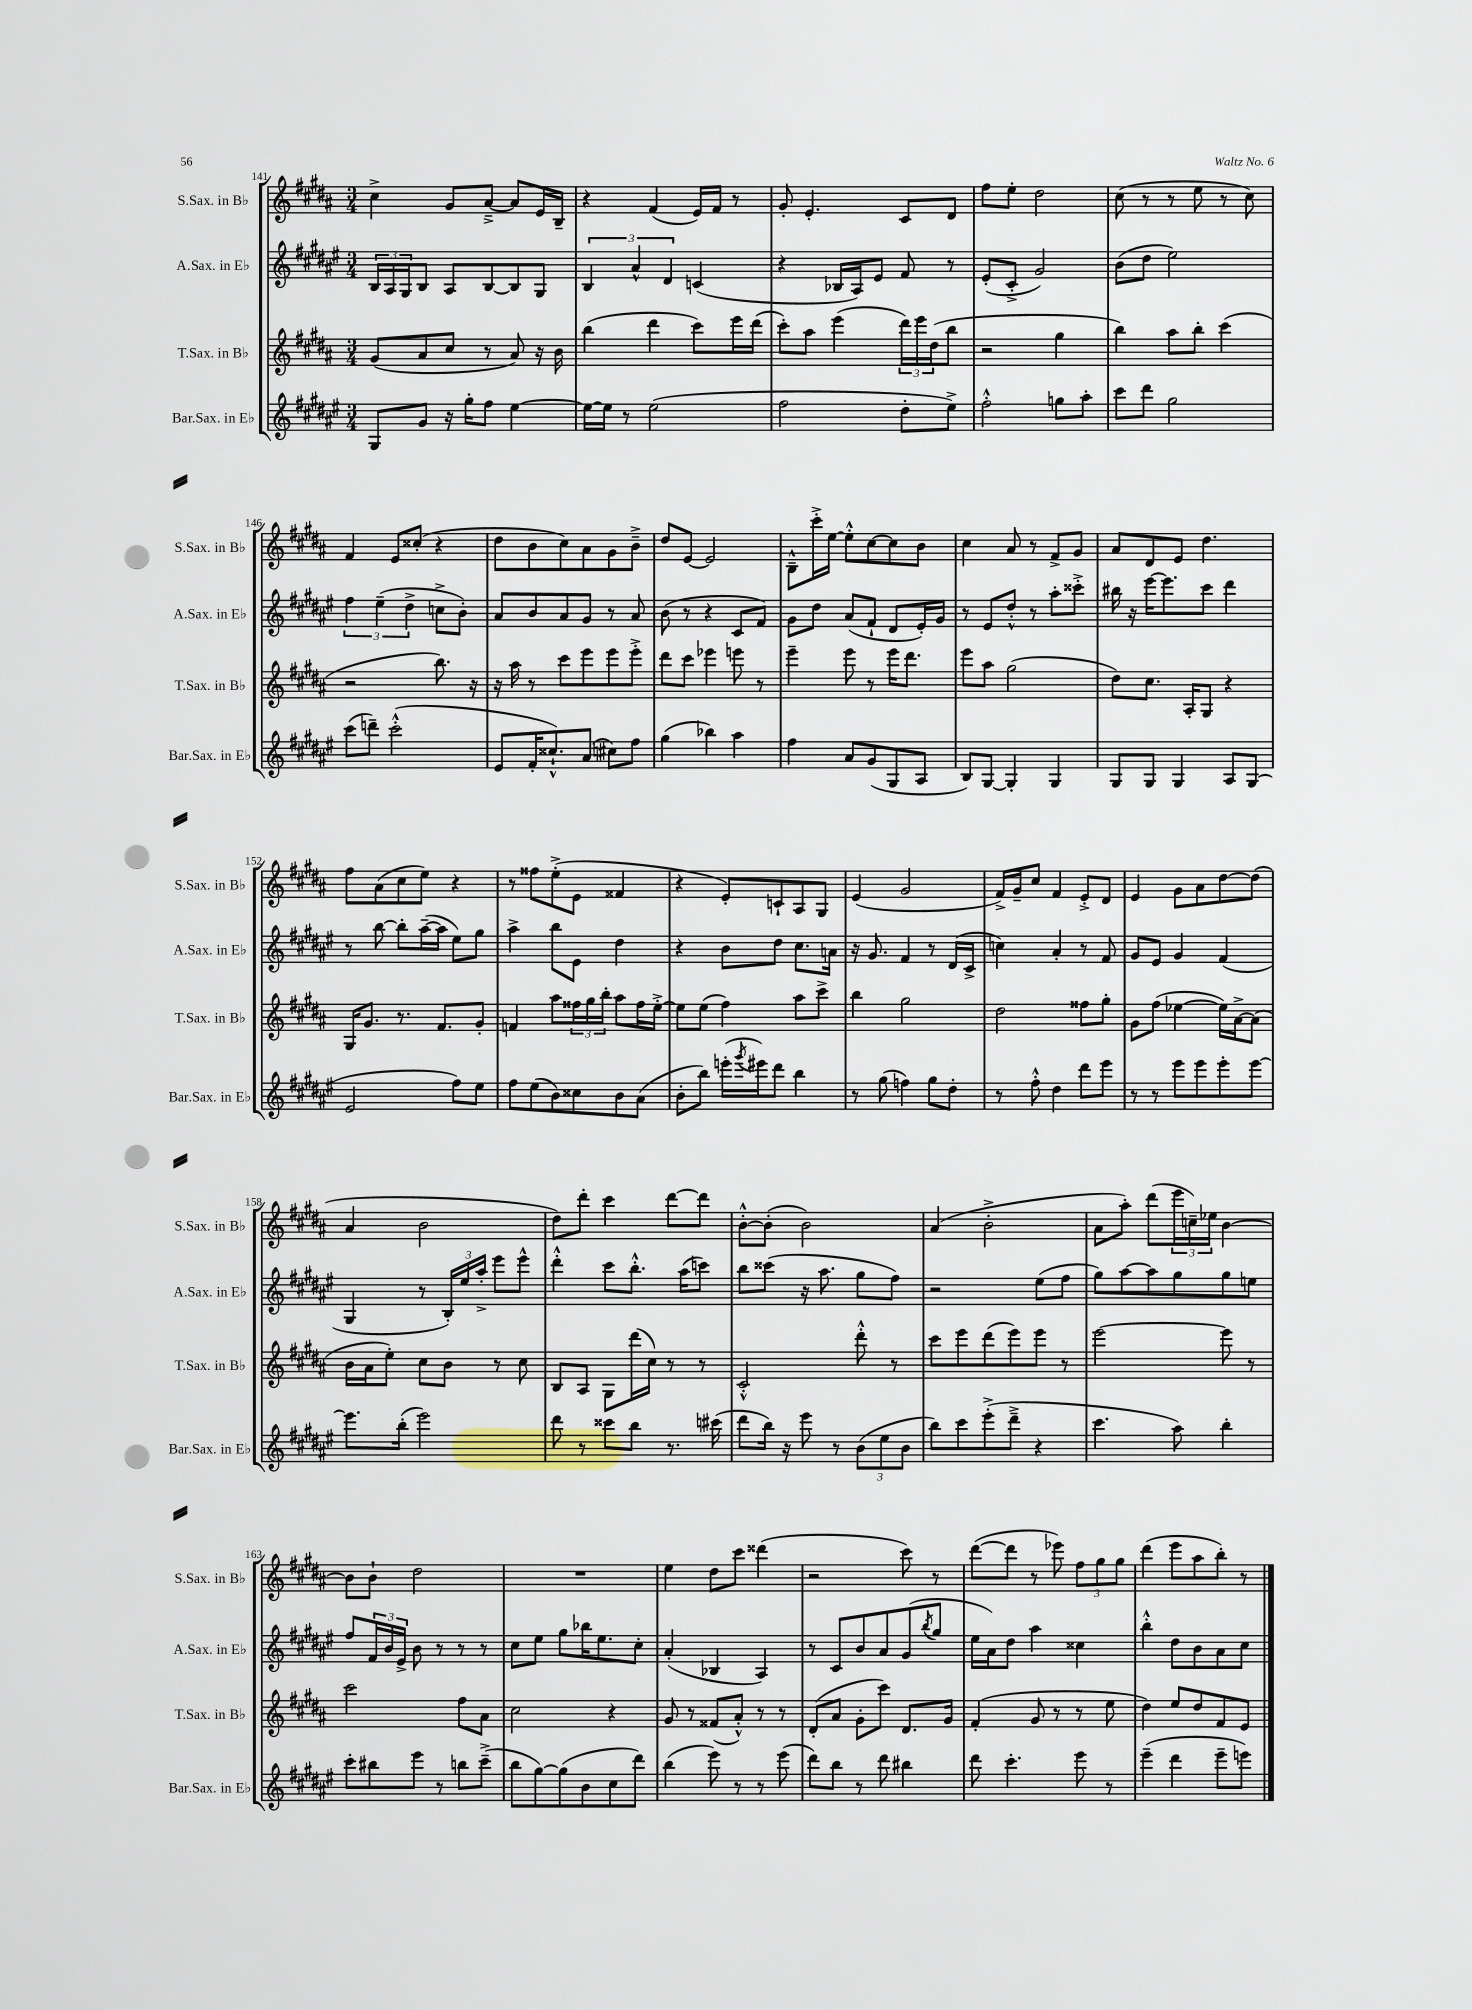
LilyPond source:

<<
\new StaffGroup <<
\new Staff = "s0" \with { instrumentName = "S.Sax. in Bb" shortInstrumentName = "S.Sax. in Bb" } {
    \clef treble \key b \major \numericTimeSignature \time 3/4
    cis''4-> gis'8 ais'8~---> ais'8 e'16 b16-- |
    r4 fis'4( e'16) fis'16 r8 |
    gis'8-. e'4.-. cis'8 dis'8 |
    fis''8 e''8-. dis''2 |
    cis''8( r8 r8 e''8 r8 cis''8) |
    fis'4 e'8 cisis''8-.( r4 |
    dis''8 b'8 cis''8) ais'8 gis'8 b'8---> |
    dis''8 e'8~ e'2 |
    b8---^ cis'''16-.-> e''16~ e''8-.-^ cis''8~ cis''8 b'8 |
    cis''4 ais'8 r8 fis'8-> gis'8 |
    ais'8 dis'8 e'8 dis''4. |
    fis''8 ais'8( cis''8 e''8) r4 |
    r8 fisis''8 e''8-.->( e'8 fisis'4 |
    r4 e'8-.) c'8-! ais8 gis8 |
    e'4( gis'2 |
    fis'16->) gis'16-- cis''8 fis'4 e'8-.-> dis'8 |
    e'4 gis'8 ais'8 dis''8~ dis''8( |
    ais'4 b'2 |
    dis''8) dis'''8-. cis'''4 dis'''8~ dis'''8 |
    b'8~-.-^ b'8-.( b'2) |
    ais'4( b'2-.-> |
    ais'8 ais''8-.) dis'''8( \tuplet 3/2 { e'''16 c''16--) ees''16 } b'4~ |
    b'8 b'8-! dis''2 |
    R2. |
    e''4 dis''8 cis'''8 disis'''4( |
    r2 cis'''8) r8 |
    dis'''8~( dis'''8 r8 ees'''8) \tuplet 3/2 { fis''8 gis''8 gis''8 } |
    dis'''4( e'''8 ais''8 b''8-.) r8 \bar "|." |
}
\new Staff = "s1" \with { instrumentName = "A.Sax. in Eb" shortInstrumentName = "A.Sax. in Eb" } {
    \clef treble \key fis \major \numericTimeSignature \time 3/4
    \tuplet 3/2 { b16 ais16 gis16 } b8 ais8 b8~ b8 gis8 |
    \tuplet 3/2 { b4 ais'4-^ dis'4 } c'4( |
    r4 bes16 ais16) eis'8 fis'8 r8 |
    eis'8-.( cis'8-.-> gis'2) |
    b'8( dis''8 eis''2) |
    \tuplet 3/2 { fis''4 eis''4--( dis''4-> } c''8-> b'8-.) |
    ais'8 b'8 ais'8 gis'8 r8 ais'8 |
    b'8( r8 r4 cis'8 fis'8) |
    gis'8 dis''8 ais'8( fis'8-! dis'8 eis'16-.) gis'16 |
    r8 eis'8 dis''8-.-^ r8 ais''8-. cisis'''8-.-> |
    bis''16 r16 eis'''16~ eis'''8. cis'''8 dis'''4 |
    r8 b''8~ b''8-. ais''16~--( ais''16 eis''8) gis''8 |
    ais''4-> b''8 eis'8 dis''4 |
    r4 b'8 dis''8 cis''8. a'16 |
    r16 gis'8. fis'4 r8 dis'16( cis'16-> |
    c''4) ais'4-. r8 fis'8 |
    gis'8 eis'8 gis'4 fis'4( |
    gis4 r8 \tuplet 3/2 { b16-.) eis''16 ais''16-.-> } eis'''8 eis'''8-^ |
    dis'''4-.-^ cis'''8 b''8.-.-^ ais''16( c'''8) |
    b''8 cisis'''8( r16 ais''8. gis''8 fis''8) |
    r2 eis''8( fis''8 |
    gis''8) ais''8~ ais''8 gis''8 gis''8 e''8 |
    fis''8 \tuplet 3/2 { fis'16 b'16 eis'16-> } b'8 r8 r8 r8 |
    cis''8 eis''8 gis''8 bes''16 eis''8. cis''8-. |
    ais'4-.( bes4 ais4) |
    r8 cis'8 b'8 ais'8 gis'8( \acciaccatura { b''8 } gis''8 |
    eis''16 ais'16) dis''8 ais''4 cisis''4 |
    b''4-.-^ dis''8 b'8 ais'8 cis''8 \bar "|." |
}
\new Staff = "s2" \with { instrumentName = "T.Sax. in Bb" shortInstrumentName = "T.Sax. in Bb" } {
    \clef treble \key b \major \numericTimeSignature \time 3/4
    gis'8( ais'8 cis''8 r8 ais'8) r16 b'16 |
    b''4( dis'''4 cis'''8) e'''16 dis'''16( |
    cis'''8-.) ais''8 e'''4( \tuplet 3/2 { dis'''16) e'''16 dis''16( } b''8 |
    r2 gis''4 |
    b''4) ais''8 b''8-. cis'''4( |
    r2 b''8.) r16 |
    r16 ais''16 r8 cis'''8 e'''8 e'''8 e'''8-.-> |
    dis'''8 cis'''8 ees'''4 e'''8 r8 |
    e'''4-- e'''8 r8 e'''16 dis'''8. |
    e'''8 ais''8 gis''2( |
    dis''8) cis''8. ais16-. gis8 r4 |
    gis16 gis'8. r8. fis'8. gis'8-. |
    f'4 ais''8 \tuplet 3/2 { fisis''16 gis''16 b''16-. } ais''8 fisis''16 e''16~-.-> |
    e''8 e''8( fis''4) ais''8 cis'''8-> |
    b''4 gis''2 |
    dis''2 fisis''8 gis''8-. |
    gis'8 fis''8( ees''4~ ees''16) ais'16~-> ais'8( |
    b'16 ais'16 e''8-.) cis''8 b'8 r8 cis''8 |
    b8 ais8 gis8 dis'''16( cis''16) r8 r8 |
    cis'2-.-^ dis'''8-.-^ r8 |
    cis'''8 e'''8 dis'''8( e'''8) e'''8 r8 |
    e'''2~ e'''8 r8 |
    cis'''2 fis''8 ais'8 |
    cis''2 r4 |
    gis'8 r8 fisis'8( ais'8-.-^) r8 r8 |
    dis'8-.( ais'8 gis'8-. cis'''8) dis'8. gis'16 |
    fis'4-.( gis'8 r8 r8 e''8 |
    dis''4) e''8 dis''8 fis'8 e'8 \bar "|." |
}
\new Staff = "s3" \with { instrumentName = "Bar.Sax. in Eb" shortInstrumentName = "Bar.Sax. in Eb" } {
    \clef treble \key fis \major \numericTimeSignature \time 3/4
    gis8 gis'8 r16 gis''16-. fis''8 eis''4~ |
    eis''16~ eis''16 r8 eis''2( |
    fis''2 dis''8-. eis''8->) |
    fis''2-.-^ g''8 ais''8-. |
    cis'''8 dis'''8 gis''2 |
    cis'''8( d'''8--) cis'''2-.-^( |
    eis'8 fis'16-. cisis''8.-!-^) ais'8( cis''8) fis''8 |
    gis''4( bes''4) ais''4 |
    fis''4 ais'8 gis'8( gis8 ais8 |
    b8) gis8~ gis4-. gis4 |
    gis8 gis8 gis4 ais8 gis8( |
    eis'2 fis''8) eis''8 |
    fis''8 eis''8( b'8) cisis''8 b'8 ais'8( |
    b'8-. b''8) e'''16-.( \acciaccatura { gis'''8 } eis'''16) dis'''8 b''4 |
    r8 gis''8( f''4) gis''8 dis''8-. |
    r8 fis''8-.-^ dis''4 dis'''8 eis'''8 |
    r8 r8 eis'''8 eis'''8 eis'''8-. eis'''8~ |
    eis'''8. b''16-.( eis'''2) |
    dis'''8 r8 cisis'''8 b''8 r8. cis'''16( |
    dis'''8 b''16) r16 eis'''8 r8 \tuplet 3/2 { b'8( eis''8 b'8 } |
    b''8) cis'''8 eis'''8-.->( dis'''8---> r4 |
    cis'''4. ais''8) b''4-. |
    cis'''8-. bis''8 eis'''8 r8 b''8 cis'''8--->( |
    b''8 gis''8~) gis''8( b'8 cis''8 dis'''8) |
    b''4( eis'''8) r8 r8 eis'''8( |
    dis'''8) b''8 r8 dis'''8 bis''4 |
    dis'''8 cis'''4.-. eis'''8 r8 |
    eis'''4--( dis'''4 eis'''8-- e'''8) \bar "|." |
}
>>
>>
\layout { \context { \Score currentBarNumber = #141 } }
